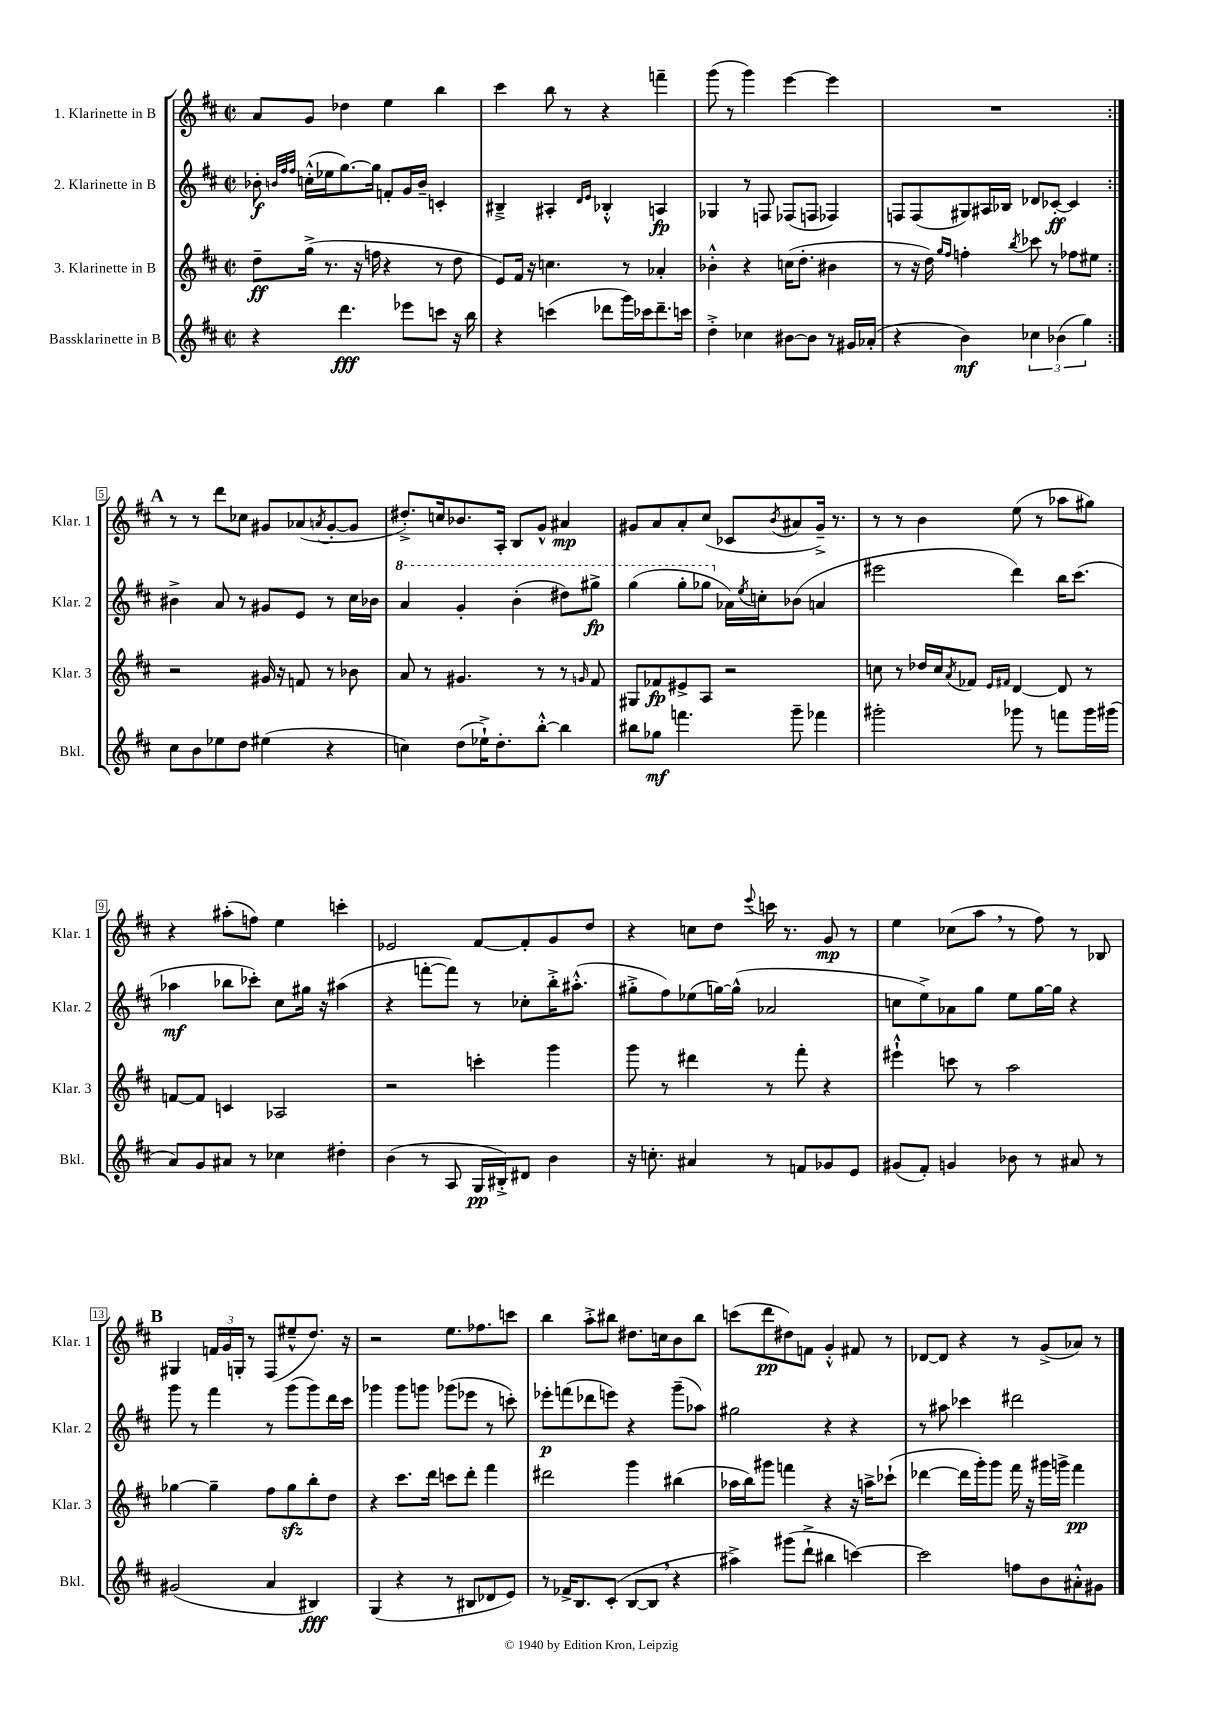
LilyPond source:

<<
\new StaffGroup <<
\new Staff = "s0" \with { instrumentName = "1. Klarinette in B" shortInstrumentName = "Klar. 1" } {
    \clef treble \key d \major \defaultTimeSignature \time 2/2
    \repeat volta 2 { a'8 g'8 des''4 e''4 b''4 |
    cis'''4 b''8 r8 r4 f'''4-- |
    g'''8( r8 g'''4) e'''4~ e'''4 |
    R1 | }
    \mark \markup { \bold "A" } r8 r8 d'''8 ces''8 gis'8 aes'8( \acciaccatura { a'8 } gis'8~-. gis'8 |
    dis''8.-.->) c''16 bes'8. a16-. b8 g'8-^ ais'4\mp |
    gis'8 a'8 a'8-. cis''8( ces'8 \acciaccatura { b'8 } ais'8 gis'16--->) r8. |
    r8 r8 b'4 e''8( r8 aes''8 gis''8) |
    r4 ais''8-.( f''8) e''4 c'''4-. |
    ees'2 fis'8~ fis'8-. g'8 d''8 |
    r4 c''8 d''8 \appoggiatura { e'''8 } c'''16 r8. g'8\mp r8 |
    e''4 ces''8( a''8 \breathe r8 fis''8) r8 bes8 |
    \mark \markup { \bold "B" } gis4 \tuplet 3/2 { f'16 g'16 g16-. } r8 fis8( eis''8---^ d''8.) r16 |
    r2 e''8. fes''8. c'''8 |
    b''4 a''8-.-> bis''8 dis''8. c''16 b'8 bis''8 |
    c'''8( d'''8\pp dis''8) f'8 g'4-.-^ fis'8 r8 |
    des'8~ des'8 r4 r8 g'8->( aes'8) r8 \bar "|." |
}
\new Staff = "s1" \with { instrumentName = "2. Klarinette in B" shortInstrumentName = "Klar. 2" } {
    \clef treble \key d \major \defaultTimeSignature \time 2/2
    \repeat volta 2 { bes'8-.\f \grace { b'32 fis''32 fis''32 } c''16-.-^( ees''16 g''8.~) g''16 f'8-. g'16 b'16-- c'4-. |
    bis4---> ais4-. \grace { d'16 e'16 } bes4-.-^ a4\fp |
    ges4 r8 f8 fes8( f8 fes4) |
    f8 f8( gis8) ais16 bes16 des'8 ces'8~-.\ff ces'4 | }
    \mark \markup { \bold "A" } bis'4-> a'8 r8 gis'8 e'8 r8 cis''16 bes'16 |
    \ottava #1 a''4 g''4-. b''4-.( dis'''8) gis'''8->\fp |
    g'''4( g'''8-. ges'''8 \ottava #0 aes'16) \acciaccatura { e''8 } c''16-. bes'8( a'4 |
    eis'''2 d'''4) b''16 cis'''8.( |
    aes''4\mf bes''8 ces'''8-.) cis''8 gis''16 r16 ais''4( |
    r4 f'''8~-. f'''8) r8 ces''8-. b''16-.-> ais''8.-.-^( |
    gis''8-.-> fis''8) ees''8( g''16~) g''16-^( aes'2 |
    c''8 e''8->) aes'8 g''8 e''8 g''16~ g''16 r4 |
    \mark \markup { \bold "B" } g'''8 r8 fis'''4 r8 g'''8( g'''8) d'''16 cis'''16 |
    ges'''4 ges'''8 g'''8 ges'''8( ees'''8 r8 c'''8-.) |
    ees'''8-.\p f'''8( des'''8 e'''8) r4 g'''8--( aes''8) |
    gis''2 r4 r4 |
    r8 ais''8 ces'''4 dis'''2 \bar "|." |
}
\new Staff = "s2" \with { instrumentName = "3. Klarinette in B" shortInstrumentName = "Klar. 3" } {
    \clef treble \key d \major \defaultTimeSignature \time 2/2
    \repeat volta 2 { d''8--\ff g''16->( r8. r16 f''16 r4 r8 d''8 |
    e'8) fis'16 r16 c''4. r8 aes'4-. |
    bes'4-.-^ r4 c''16( d''8.-. bis'4 |
    r8 r16 d''16) \grace { g''16 fis''16 } f''4-. \acciaccatura { b''8 } ces'''8 r8 fes''8 eis''8 | }
    \mark \markup { \bold "A" } r2 gis'16 r16 f'8 r8 bes'8 |
    a'8 r8 gis'4. r8 r8 \grace { g'16 } fis'8 |
    gis8 fes'8\fp eis'8-> a8 r2 |
    c''8 r8 des''16 c''16 \acciaccatura { a'8 } fes'8 \grace { e'16 fis'16 } d'4~ d'8 r8 |
    f'8~ f'8 c'4 aes2 |
    r2 c'''4-. g'''4 |
    g'''8 r8 dis'''4 r8 fis'''8-. r4 |
    eis'''4-!-^ c'''8 r8 a''2 |
    \mark \markup { \bold "B" } ges''4~ ges''4-- fis''8 ges''8\sfz b''8-. d''8 |
    r4 cis'''8. d'''16 c'''8 d'''8-. fis'''4 |
    dis'''2 g'''4 bis''4( |
    aes''16 b''16) gis'''8 f'''4 r4 r16 a''16-> ces'''8-!( |
    des'''4~ des'''16 g'''16-.) g'''8 fis'''16 r16 gis'''16 g'''16-> fis'''4\pp \bar "|." |
}
\new Staff = "s3" \with { instrumentName = "Bassklarinette in B" shortInstrumentName = "Bkl." } {
    \clef treble \key d \major \defaultTimeSignature \time 2/2
    \repeat volta 2 { r4 d'''4.\fff ees'''8 c'''8 r16 b''16 |
    r4 c'''4( des'''8 g'''16) ces'''16 des'''8.-- c'''16 |
    d''4-.-> ces''4 bis'8~ bis'8 r8 gis'16 aes'16-.( |
    r4 b'4\mf) \tuplet 3/2 { ces''4 bes'4( g''4) } | }
    \mark \markup { \bold "A" } cis''8 b'8 ees''8 d''8 eis''4( r4 |
    c''4) d''8( ees''16-!->) d''8.-. b''8~-.-^ b''4 |
    bis''8 ges''8\mf f'''4. g'''8-- fes'''4 |
    gis'''2-. ges'''8 r8 f'''8 ges'''16 gis'''16( |
    a'8) g'8 ais'8 r8 ces''4 dis''4-. |
    b'4( r8 a8 g16\pp bis16-.->) dis'8 b'4 |
    r16 c''8.-. ais'4 r8 f'8 ges'8 e'8 |
    gis'8( fis'8-.) g'4 bes'8 r8 ais'8 r8 |
    \mark \markup { \bold "B" } gis'2( a'4 bis4\fff) |
    g4( r4 r8 bis8 des'8 e'8) |
    r8 fes'16-> b8. cis'8-.( b8~ b8 \breathe r4 |
    ais''4->) gis'''8( d'''8-!-> bis''4 c'''4~) |
    c'''2 f''8 b'8 ais'8-.-^ gis'8 \bar "|." |
}
>>
>>
\layout { \context { \Score \override BarNumber.stencil = #(make-stencil-boxer 0.1 0.3 ly:text-interface::print) } }
